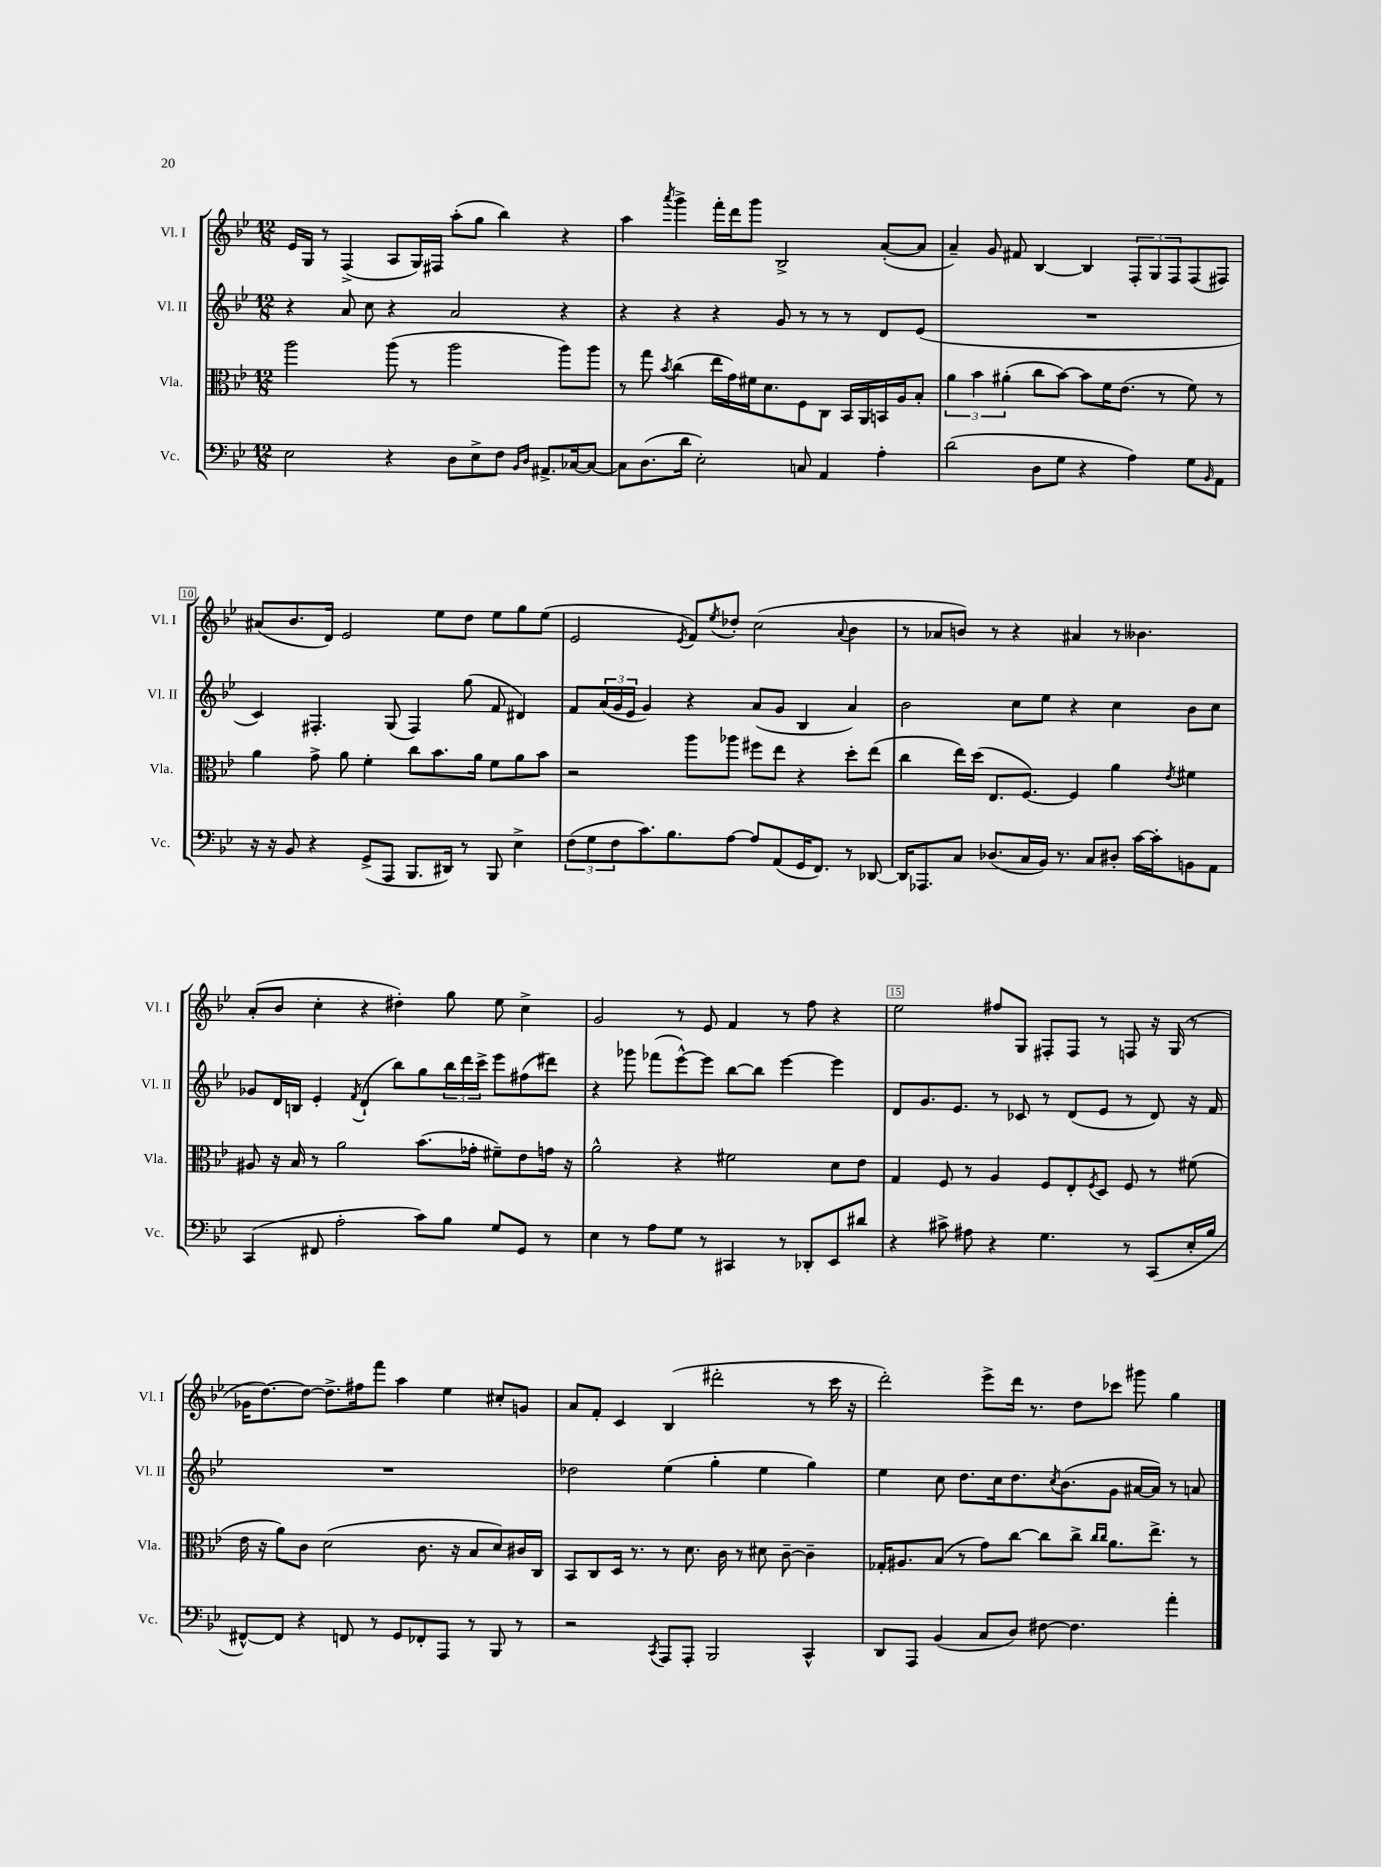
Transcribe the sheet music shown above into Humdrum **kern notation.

**kern	**kern	**kern	**kern
*staff4	*staff3	*staff2	*staff1
*clefF4	*clefC3	*clefG2	*clefG2
*k[b-e-]	*k[b-e-]	*k[b-e-]	*k[b-e-]
*M12/8	*M12/8	*M12/8	*M12/8
2E-\	2aa\	4r	16e-/LL
.	.	.	16G/JJ
.	.	.	8r
.	.	8a/	(4F^/
.	.	8cc\	.
4r	(8aa\	4r	8A/L
.	8r	.	16G/L)
.	.	.	16F#/JJ
8D\L	2aa\	2a/	(8aa'\L
8E-^\	.	.	8gg\J
8F\J	.	.	4bb-\)
16qqBB-/LL	.	.	.
16qqD/JJ	.	.	.
8.AA#^/L	.	.	.
.	8aa\L)	4r	4r
[16C-/k	.	.	.
8C-/_J	8aa\J	.	.
=	=	=	=
8C-\]L	8r	4r	4aa\
(8.D\	8gg\	.	.
.	8qb-/	.	8qaaa/
.	(4cc\	4r	4ggg^\
16d\Jk	.	.	.
2E-'\)	.	.	.
.	16ee-\LL	4r	16fff'\LL
.	16g\)	.	16ddd\J
.	16f#\J	.	8ggg\J
.	8.d\	.	.
.	.	8g/	2B-^/
8C/	8F\	8r	.
4AA/	8C\J	8r	.
.	16BB-/LL	8r	.
.	16AA/	.	.
4A'\	16BB/	8d/L	([8a'/L
.	16A/J	.	.
.	8B-'/J	(8e-/J	8a/]J
=	=	=	=
(2d\	6a\	1.r	4a~/)
.	6b-\	.	.
.	.	.	8g/
.	(6a#'\	.	.
.	.	.	8f#/
8D\L	8cc\L	.	[4B-/
8G\J	[8b-\J)	.	.
4r	8b-\]L	.	4B-/]
.	16f\K	.	.
.	(8.e-\J	.	.
4A\)	.	.	12F'/L
.	.	.	12G/
.	8r	.	.
.	.	.	12F/
8G\L	8f\)	.	(8F/
16qqBB-/	.	.	.
8AA\J	8r	.	8F#/J)
=	=	=	=
16r	4a\	4c/)	(8a#/L
16r	.	.	.
8BB-/	.	.	8.b-/
4r	8g^\	4.F#'/	.
.	.	.	16d/Jk)
.	8a\	.	2e-/
(8GG^/L	4f'\	.	.
8AAA/J	.	(8G/	.
8.BBB-/L	8cc\L	4F#/)	.
.	8.b-\	.	8ee-\L
16DD#/Jk)	.	.	.
8r	.	(8gg\	8dd\J
.	16a\Jk	.	.
8BBB-/	8f\L	8f/	8ee-\L
4E-^\	8a\	4d#/)	8gg\
.	8b-\J	.	(8ee-\J
=	=	=	=
(12F\L	2r	8f/L	2e-/
12G\	.	.	.
.	.	(24a/L	.
12F\	.	24g/	.
.	.	24e-/JJ	.
8.c\)	.	4g/)	.
8.B-\	.	.	.
.	.	.	8qe-/
.	8aa\L	4r	8f/L)
.	.	.	8qee-/
[8A\J	8aa-\J	.	8dd-'/J
8A/]L	8ff#\L	(8a/L	(2cc\
(8AA/	8ee-\J	8g/J	.
16GG/K	4r	4B-/	.
8.FF/J)	.	.	.
.	.	.	8qqa/
8r	8dd'\L	4a/)	4b-\
[8DD-/	(8ee-\J	.	.
=	=	=	=
16DD-/]LK	4cc\	2b-\	8r
8.AAA-/	.	.	.
.	.	.	8a-/L
8C/J	16ee-\LL)	.	8b/J)
.	(16dd\JJ	.	.
(8.D-/L	8.E-/L	.	8r
.	.	8cc\L	4r
16C/L	[8.F/J)	.	.
16BB-/JJ)	.	8ee-\J	.
8.r	.	.	.
.	4F/]	4r	4a#/
8C/L	.	.	.
8D#'/J	4a\	4cc\	8r
[16c\LL	.	.	4.b--\
16c'\]J	.	.	.
.	8qe-/	.	.
8BB\	4f#\	8b-\L	.
8AA\J	.	8cc\J	.
=	=	=	=
(4CC/	8A#/	8g-/L	(8a'/L
.	16r	16d/L	8b-/J
.	16B-/	16B/JJ	.
8FF#/	8r	4e-'/	4cc'\
2A'\	2a\	.	.
.	.	8qf/	.
.	.	(4d`/	4r
.	.	8bb-\L)	4dd#'\)
8c\L)	(8.b-\L	8gg\	.
8B-\J	.	24bb-\L	8gg\
.	.	24ddd\	.
.	16g-'\Jk	.	.
.	.	24ccc^\JJ	.
8G/L	8f#~\L)	8eee-\L	8ee-\
8GG/J	8e-\	(8ff#\	4cc^\
8r	16g\Jk	8ddd#\J)	.
.	16r	.	.
=	=	=	=
4E-\	2a^^\	4r	2g/
8r	.	8ggg-\	.
8A\L	.	(8fff-\L	.
8G\J	4r	[8eee-^^\)	8r
8r	.	8eee-\]J	8e-/
4CC#/	2f#\	[8bb-\L	4f/
.	.	8bb-\]J	.
8r	.	[4eee-\	8r
8DD-'/L	.	.	8ff\
8EE-/	8d\L	4eee-\]	4r
8d#/J	8e-\J	.	.
=	=	=	=
4r	4G/	8d/L	2ee-\
.	.	8.g/	.
8c#^\	8F/	.	.
.	.	8.e-/J	.
8A#\	8r	.	.
4r	4A/	8r	8ff#/L
.	.	8c-/	8G/J
4.G\	8F/L	8r	8F#'/L
.	8E-'/	(8d/L	8F#/J
.	8qF/	.	.
.	8D/J	8e-/J	8r
8r	8F/	8r	8F/
(8CC/L	8r	8d/)	16r
.	.	.	(16G/
16E-'/L	(8f#\	16r	8r
16B-/JJ	.	16f/	.
=	=	=	=
[8FF#^^/L)	16e-\	1.r	16g-\LK
.	16r	.	[8.dd\)
8FF#/]J	8a\L)	.	.
4r	8c\J	.	8dd\_J
.	(2d\	.	8.dd^\]L
8FF/	.	.	.
.	.	.	16ff#\k
8r	.	.	8fff\J
8GG/L	.	.	4aa\
8FF-'/	8.c\	.	.
8AAA/J	.	.	4ee-\
.	16r	.	.
8r	8B-/L	.	.
8BBB-/	8d/)	.	8cc#'/L
8r	16c#/L	.	8g/J
.	16C/JJ	.	.
=	=	=	=
2r	8BB-/L	2dd-\	8a/L
.	8C/	.	8f'/J
.	16D/Jk	.	4c/
.	8.r	.	.
8qCC/	.	.	.
8AAA/L	8r	(4ee-\	(4B-/
8AAA'/J	8.d\	.	.
2BBB-/	.	4gg'\	2ddd#'\
.	16c\	.	.
.	8r	.	.
.	8d#\	4ee-\	.
.	[8c~\	.	.
4CC^^/	4c~\]	4gg\)	8r
.	.	.	16ccc\
.	.	.	16r
=	=	=	=
8DD/L	16G-'/LK	4ee-\	2ddd'\)
.	8.A#/	.	.
8AAA/J	.	.	.
(4BB-/	(8B-/J	8cc\	.
.	8r	8.dd\L	.
8C/L	8g\L)	.	8eee-^\L
.	.	16cc\k	.
8D/J)	[8cc\J	8.dd\	16ddd\Jk
.	.	.	8.r
[8F#\	8cc\]L	.	.
.	.	8qcc/	.
.	.	(8.b-\	.
4.F#\]	8cc^\J	.	8dd\L
.	16qqcc/LL	.	.
.	16qqcc/JJ	.	.
.	8.a\L	8g\J	8ccc-\J
.	.	[16a#/LL	8ggg#\
.	8.ee-^\J	16a#/]JJ)	.
4a'\	.	8r	4gg\
.	8r	8a/	.
==	==	==	==
*-	*-	*-	*-
